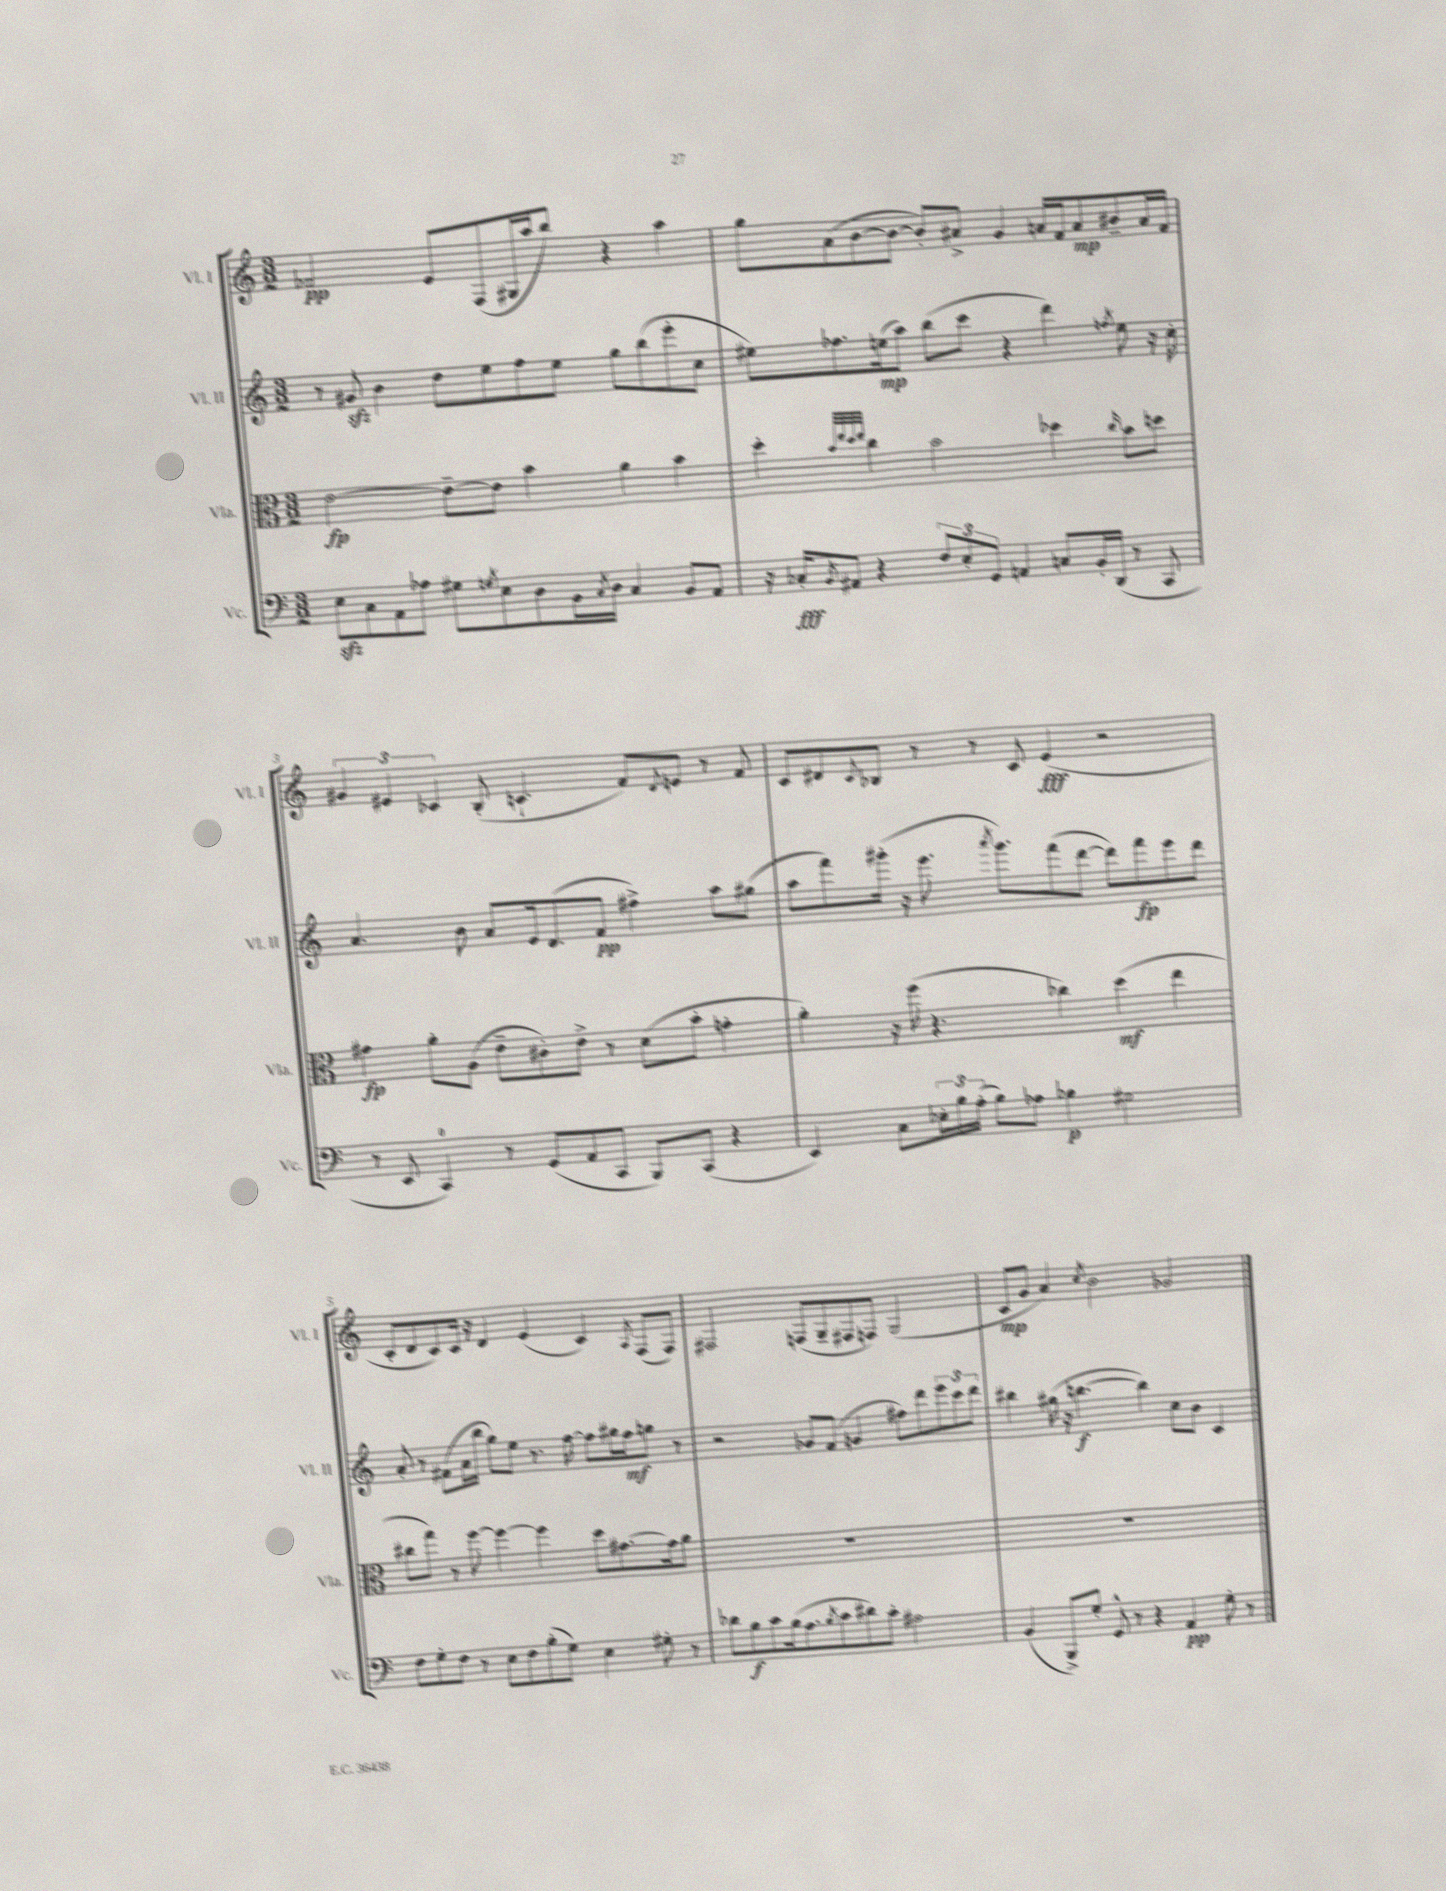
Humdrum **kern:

**kern	**kern	**kern	**kern
*staff4	*staff3	*staff2	*staff1
*clefF4	*clefC3	*clefG2	*clefG2
*k[]	*k[]	*k[]	*k[]
*M3/2	*M3/2	*M3/2	*M3/2
8E	[2e	8r	2f-
8C	.	8g#	.
8AA	.	4b	.
8A-	.	.	.
8G#	8e~_	8dd	8e
8qG	.	.	.
8E	8e]	8ee	(8F
8D	4b	8ff	16G#
.	.	.	16aa
16BB	.	8ee	8bb)
8qC	.	.	.
16D	.	.	.
4C	4a	8gg	4r
.	.	(8bb	.
8BB	4b	8eee'	4aa
8AA	.	8cc	.
=	=	=	=
16r	4dd'	8ee#)	8gg
16C-'	.	.	.
8qBB	.	.	.
8AA#	.	8.ff-	(8a
.	32qqb	.	.
.	32qqee	.	.
.	32qqdd	.	.
.	32qqee	.	.
4r	4cc	.	[8b
.	.	(16ee	.
.	.	8aa)	8b_
12F	2b	(8bb	8b'])
12E'	.	.	.
.	.	8ccc	8a#^
12GG	.	.	.
4AA	.	4r	4g
8C	4dd-	4ddd)	16a
.	.	.	16f
16BB'	.	.	8a
(16DD	.	.	.
.	16qqcc	8qff	.
8r	8b	8ee	8b#~
8CC	8dd	16r	16a
.	.	16cc'	16f
=	=	=	=
8r	4g#	4.a	6g#
8EE	.	.	.
.	.	.	6e#
4CC)	8a'	.	.
.	.	.	6c-
.	(8A	8b	.
8r	8e~	8a	(8B'
(8GG	8c#')	16e	4.c`
.	.	(8.d	.
8AA	8e^	.	.
8CC	8r	8f	.
8BBB)	(8d	4ff#^)	8f)
.	.	.	8qqd
(8CC	8b'	.	8e
4r	4g'	8aa	8r
.	.	(8gg#	8f
=	=	=	=
4EE)	4a')	8aa	8c
.	.	8fff)	8d#
.	.	.	8qqc
8C	16r	(16ggg#'	8B-
.	(16ff	16r	.
24E-'	4.r	8.eee	8r
24B	.	.	.
(24A'	.	.	.
8B)	.	.	8r
.	.	8qaaa	.
.	.	8.ggg#)	.
8A-	.	.	8c
4B-	4cc-)	(8fff	(4e
.	.	[8ddd	.
2G#	(4dd	8ddd])	2r
.	.	8fff	.
.	4ee	8eee	.
.	.	8ddd	.
=	=	=	=
8F	8cc#	8a'	8c'
8G'	8gg)	8r	8d
8F	8r	(8f#	8c)
8r	[8ff	16a	16c
.	.	16bb	16r
8E	4ff_	8gg)	4d
8F	.	8ee	.
(8B'	4ff]	8.r	(4e
8G)	.	.	.
.	.	[16ff	.
4E	8dd	8ff]	4c)
.	[8.g#	16gg#	.
.	.	16ff	.
.	.	.	8qA
8G#'	.	8gg	(8F
.	16g#]	.	.
8r	8a	8r	8F)
=	=	=	=
8d-	1.r	2r	2F#
8B	.	.	.
8c	.	.	.
(16B	.	.	.
8.A	.	.	.
.	.	8g-	(8F
8qB	.	.	.
8c	.	(8f	8G~
8d#)	.	4g	8F#
8c'	.	.	8F)
2A#	.	8ff#)	(2G
.	.	8ddd	.
.	.	12eee	.
.	.	12ccc	.
.	.	12ddd	.
=	=	=	=
(4BB	1.r	4bb#	8c
.	.	.	8g
8BBB^)	.	(16gg#	4a)
.	.	16r	.
8G'	.	[4.bb	.
.	.	.	8qcc
8GG^^	.	.	2b
8r	.	.	.
4r	.	4bb])	.
4AA	.	8cc	2g-
.	.	8b	.
8G'	.	4c	.
8r	.	.	.
==	==	==	==
*-	*-	*-	*-
